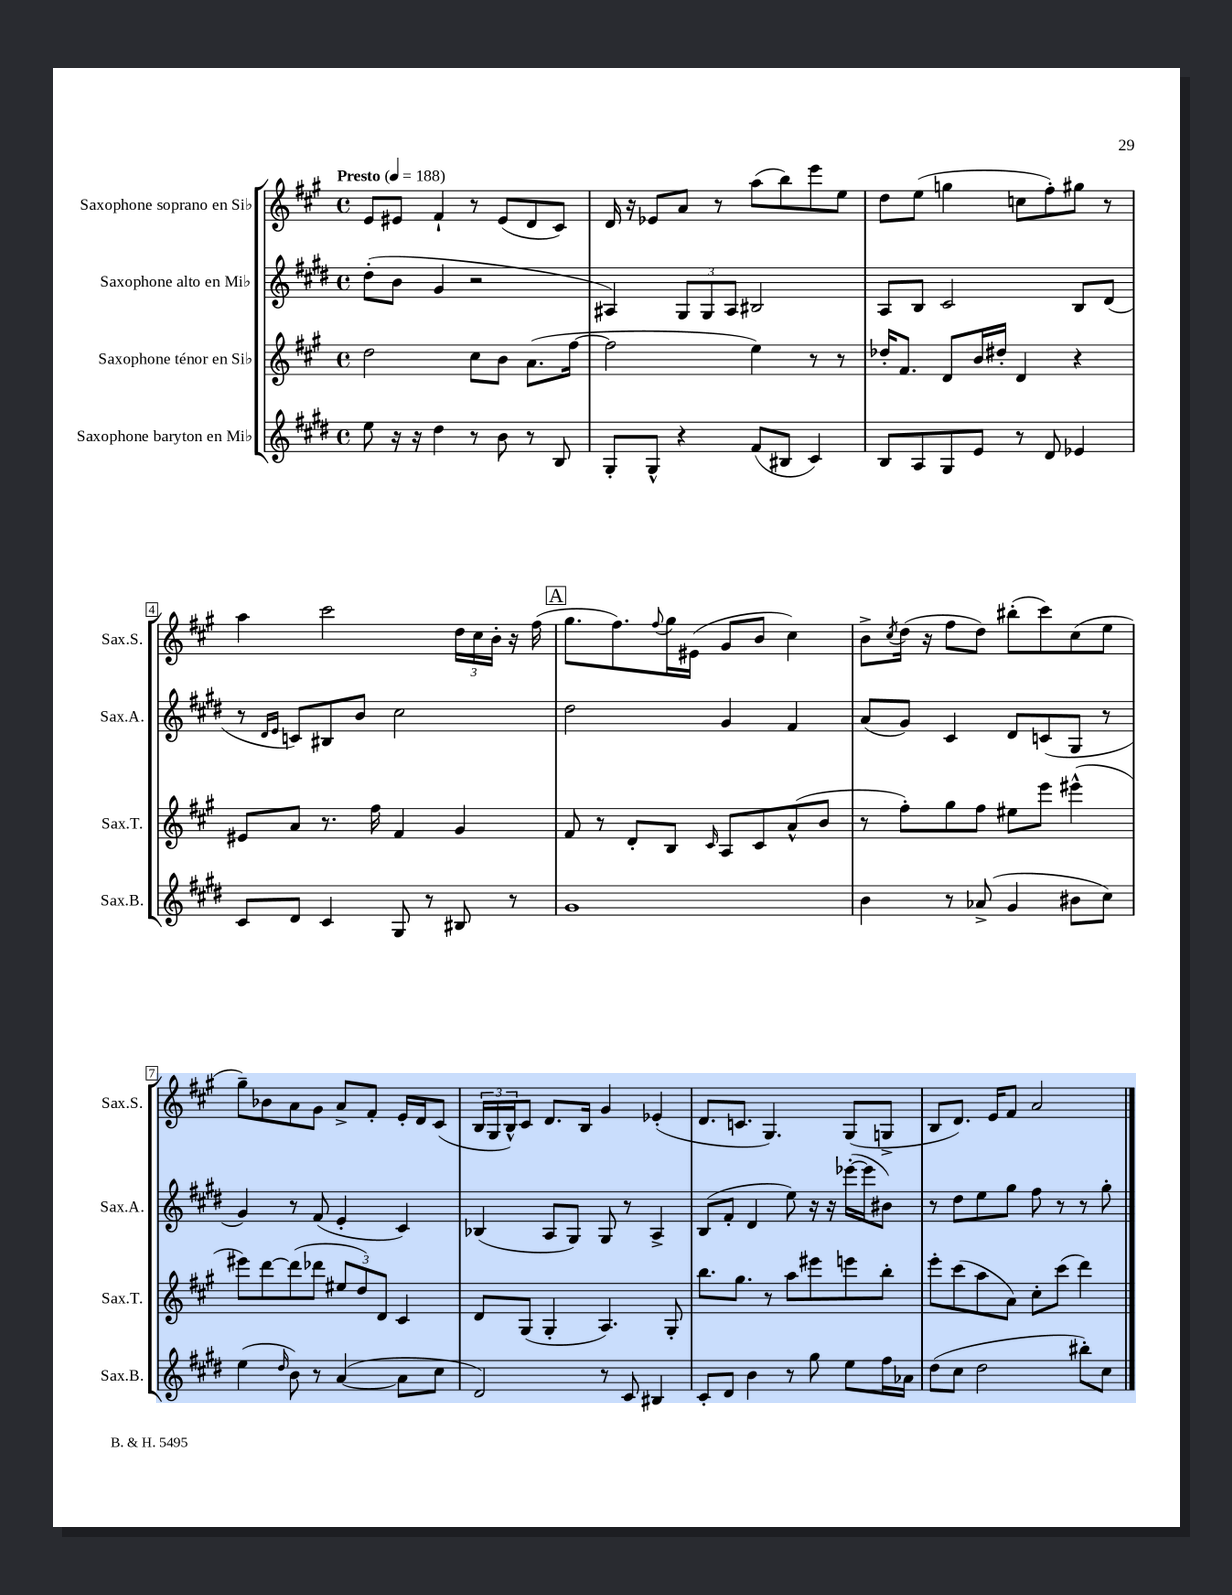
<<
\new StaffGroup <<
\new Staff = "s0" \with { instrumentName = "Saxophone soprano en Sib" shortInstrumentName = "Sax.S." } {
    \clef treble \key a \major \defaultTimeSignature \time 4/4 \tempo "Presto" 4 = 188
    e'8 eis'8 fis'4-! r8 eis'8( d'8 cis'8) |
    d'16 r16 ees'8 a'8 r8 a''8( b''8) e'''8 e''8 |
    d''8 e''8( g''4 c''8 fis''8-.) gis''8 r8 |
    a''4 cis'''2 \tuplet 3/2 { d''16 cis''16 b'16-. } r16 fis''16( |
    \mark \markup { \box "A" } gis''8. fis''8.) \appoggiatura { fis''8 } gis''16 eis'16( gis'8 b'8 cis''4) |
    b'8-> \acciaccatura { cis''8 } d''16( r16 fis''8 d''8) bis''8-.( cis'''8) cis''8( e''8 |
    gis''8--) bes'8 a'8 gis'8 a'8-> fis'8-. e'16-. d'16 cis'8( |
    \tuplet 3/2 { b16 gis16 b16-^) } cis'8 d'8. b16 gis'4 ees'4-.( |
    d'8. c'8. gis4.) gis8( g8-> |
    b8 d'8.) e'16 fis'8 a'2 \bar "|." |
}
\new Staff = "s1" \with { instrumentName = "Saxophone alto en Mib" shortInstrumentName = "Sax.A." } {
    \clef treble \key e \major \defaultTimeSignature \time 4/4
    dis''8-.( b'8 gis'4 r2 |
    ais4) \tuplet 3/2 { gis8 gis8 ais8 } bis2 |
    a8 b8 cis'2 b8 dis'8( |
    r8 \grace { dis'16 e'16 } c'8) bis8 b'8 cis''2 |
    \mark \markup { \box "A" } dis''2 gis'4 fis'4 |
    a'8( gis'8) cis'4 dis'8 c'8( gis8 r8 |
    gis'4) r8 fis'8( e'4-. cis'4) |
    bes4( a8 gis8) gis8 r8 a4-> |
    b8( fis'8-. dis'4 e''8) r16 r16 ees'''16~-.( ees'''16 bis'8) |
    r8 dis''8 e''8 gis''8 fis''8 r8 r8 gis''8-. \bar "|." |
}
\new Staff = "s2" \with { instrumentName = "Saxophone ténor en Sib" shortInstrumentName = "Sax.T." } {
    \clef treble \key a \major \defaultTimeSignature \time 4/4
    d''2 cis''8 b'8 a'8.( fis''16~ |
    fis''2 e''4) r8 r8 |
    des''16-. fis'8. d'8 b'16 dis''16-. d'4 r4 |
    eis'8 a'8 r8. fis''16 fis'4 gis'4 |
    \mark \markup { \box "A" } fis'8 r8 d'8-. b8 \grace { cis'16 } a8 cis'8 a'8-^( b'8 |
    r8 fis''8-.) gis''8 fis''8 eis''8 e'''8 eis'''4-^( |
    eis'''8) d'''8~ d'''8( des'''8 \tuplet 3/2 { eis''8 d''8) d'8 } cis'4 |
    d'8 gis8( gis4-. a4.) gis8-. |
    b''8. gis''8. r8 a''8 eis'''8 e'''8 b''8-. |
    e'''8-. cis'''8( a''8 a'8) cis''8-. cis'''8( d'''4) \bar "|." |
}
\new Staff = "s3" \with { instrumentName = "Saxophone baryton en Mib" shortInstrumentName = "Sax.B." } {
    \clef treble \key e \major \defaultTimeSignature \time 4/4
    e''8 r16 r16 dis''4 r8 b'8 r8 b8 |
    gis8-. gis8-^ r4 fis'8( bis8 cis'4) |
    b8 a8 gis8 e'8 r8 dis'8 ees'4 |
    cis'8 dis'8 cis'4 gis8 r8 bis8 r8 |
    \mark \markup { \box "A" } gis'1 |
    b'4 r8 aes'8->( gis'4 bis'8 cis''8) |
    e''4( \grace { dis''16 } b'8) r8 a'4~( a'8 cis''8 |
    dis'2) r8 cis'8 bis4 |
    cis'8-. dis'8 b'4 r8 gis''8 e''8 fis''16 aes'16 |
    dis''8( cis''8 dis''2 bis''8-.) cis''8 \bar "|." |
}
>>
>>
\layout { \context { \Score \override BarNumber.stencil = #(make-stencil-boxer 0.1 0.3 ly:text-interface::print) } }
